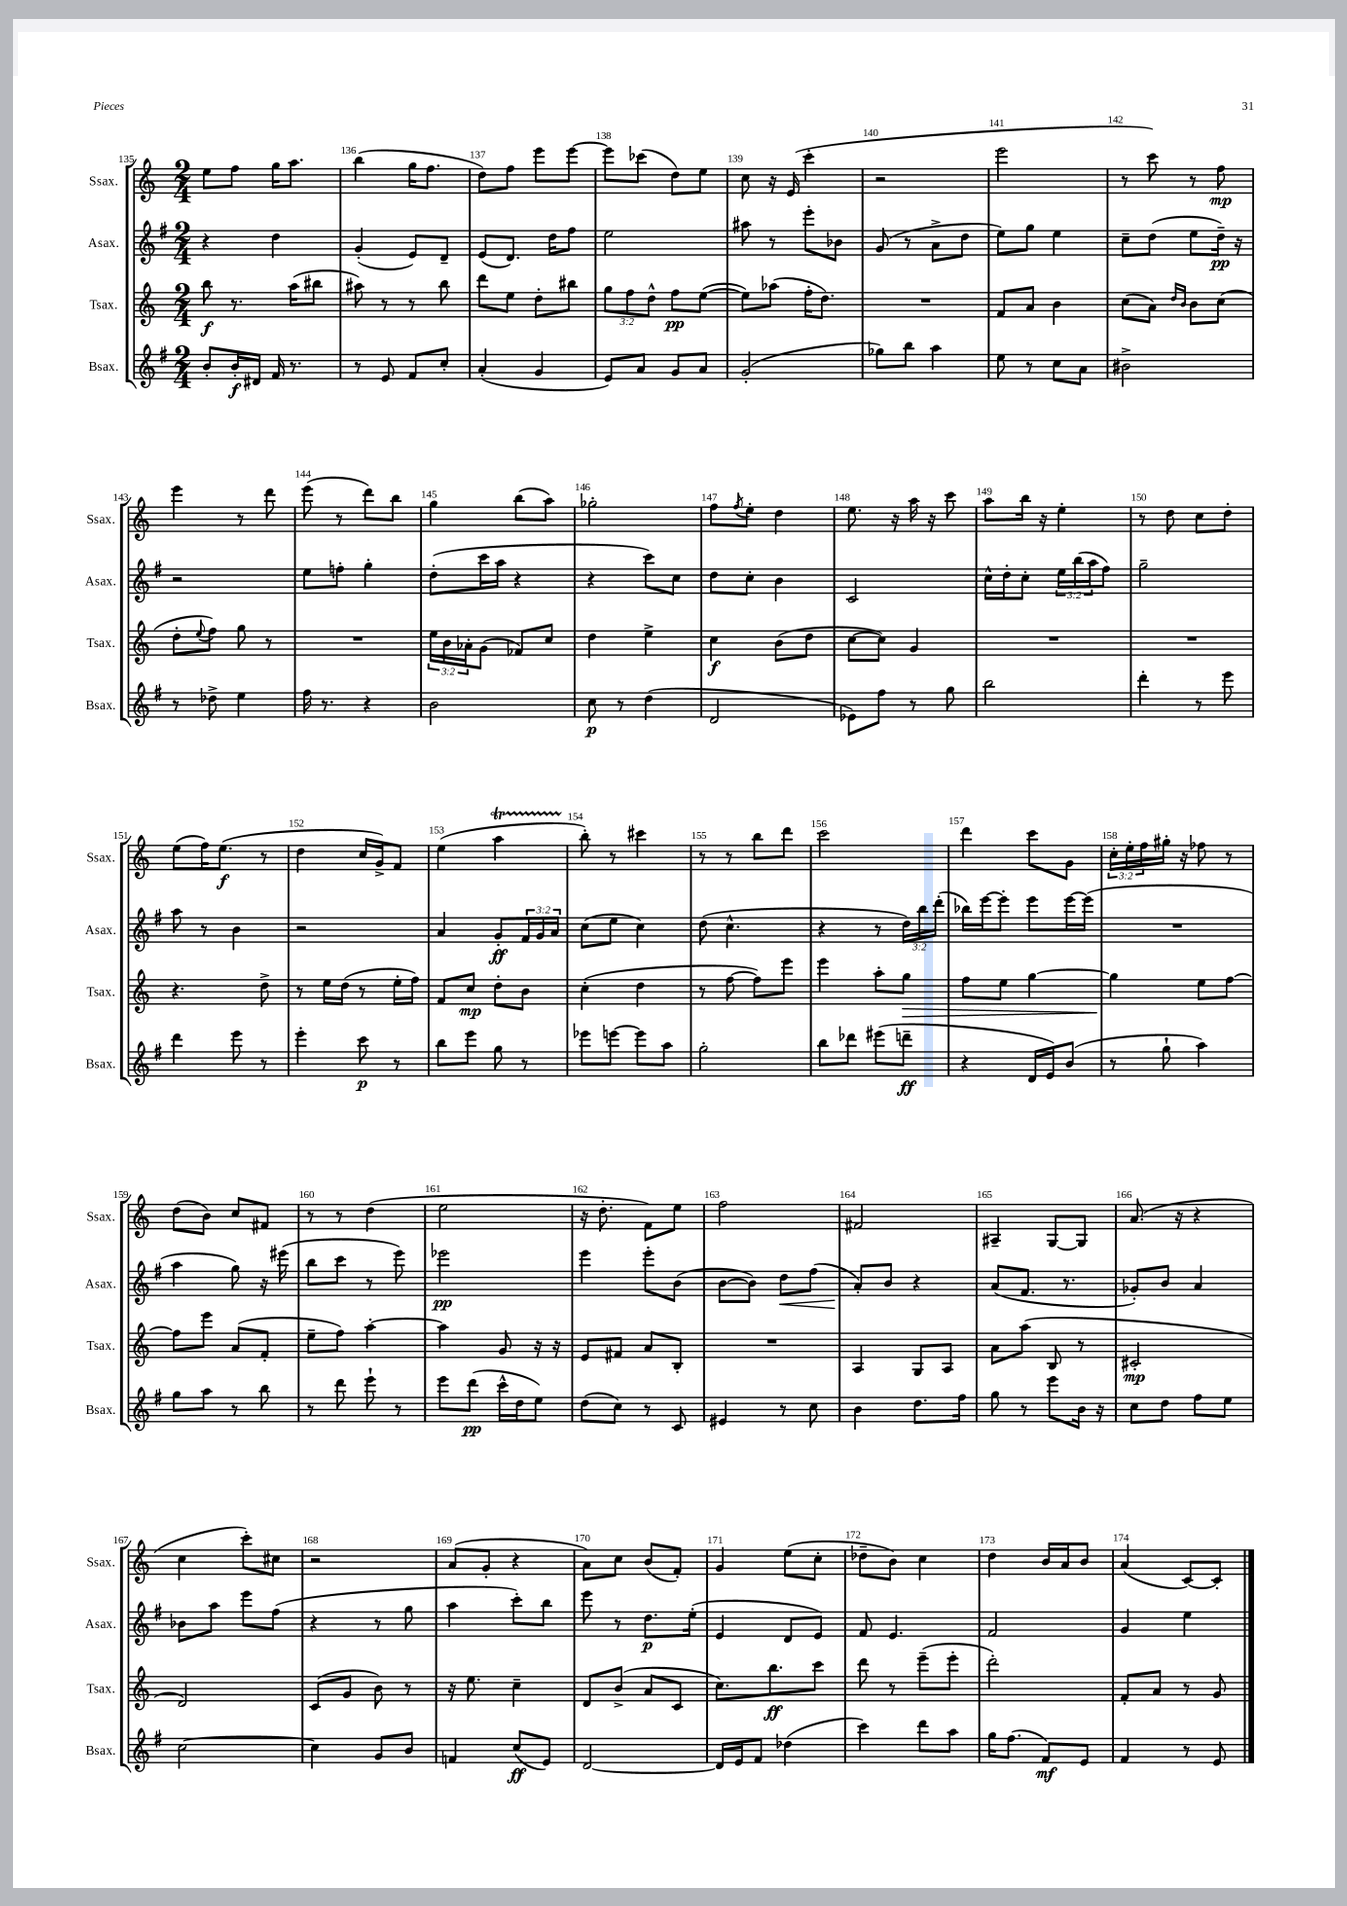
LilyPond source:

<<
\new StaffGroup <<
\new Staff = "s0" \with { instrumentName = "Ssax." shortInstrumentName = "Ssax." } {
    \clef treble \key c \major \numericTimeSignature \time 2/4 \override Staff.TupletNumber.text = #tuplet-number::calc-fraction-text
    e''8 f''8 g''16 a''8. |
    b''4( g''16 f''8. |
    d''8) f''8 e'''8 e'''8~ |
    e'''8 ces'''8( d''8) e''8 |
    c''8 r16 e'16( c'''4-. |
    r2 |
    e'''2 |
    r8 c'''8) r8 f''8\mp |
    e'''4 r8 d'''8 |
    e'''8( r8 d'''8) b''8 |
    g''4 b''8( a''8) |
    ges''2-. |
    f''8 \acciaccatura { f''8 } e''8-. d''4 |
    e''8. r16 a''16 r16 c'''8 |
    a''8 b''16 r16 e''4-. |
    r8 d''8 c''8 d''8-. |
    e''8( f''16) e''8.\f( r8 |
    d''4 c''16 g'16->) f'8 |
    e''4( a''4\startTrillSpan |
    b''8-.\stopTrillSpan) r8 cis'''4 |
    r8 r8 b''8 d'''8 |
    c'''2 |
    d'''4 c'''8 g'8 |
    \tuplet 3/2 { c''16-. e''16-. f''16 } gis''16-. r16 fes''8 r8 |
    d''8( b'8) c''8 fis'8 |
    r8 r8 d''4( |
    e''2 |
    r16 d''8.-. f'8) e''8 |
    f''2 |
    fis'2 |
    ais4-- g8~ g8 |
    a'8.( r16 r4 |
    c''4 c'''8-.) cis''8 |
    r2 |
    a'8( g'8-. r4 |
    a'8) c''8 b'8( f'8-.) |
    g'4 e''8( c''8-. |
    des''8-- b'8) c''4 |
    d''4 b'16 a'16 b'8 |
    a'4( c'8~) c'8-. \bar "|." |
}
\new Staff = "s1" \with { instrumentName = "Asax." shortInstrumentName = "Asax." } {
    \clef treble \key g \major \numericTimeSignature \time 2/4 \override Staff.TupletNumber.text = #tuplet-number::calc-fraction-text
    r4 d''4 |
    g'4-.( e'8) d'8-- |
    e'8( d'8.) d''16 fis''8 |
    e''2 |
    ais''8 r8 e'''8-. bes'8 |
    g'8( r8 a'8-> d''8 |
    e''8) g''8 e''4 |
    c''8-- d''8( e''8 d''16--\pp) r16 |
    r2 |
    e''8 f''8-. g''4-. |
    d''8-.( c'''16 a''16 r4 |
    r4 c'''8) c''8 |
    d''8 c''8-. b'4 |
    c'2 |
    c''16-^ d''16-. c''8-. \tuplet 3/2 { e''16 b''16( a''16 } fis''8) |
    g''2-- |
    a''8 r8 b'4 |
    r2 |
    a'4 g'8-.\ff \tuplet 3/2 { fis'16 g'16 a'16 } |
    c''8( e''8 c''4) |
    d''8( c''4.-^ |
    r4 r8 \tuplet 3/2 { d''16) b''16 d'''16-.( } |
    bes''16) e'''16~ e'''8-. e'''8 e'''16~ e'''16( |
    R2 |
    a''4 g''8) r16 eis'''16( |
    b''8 c'''8 r8 e'''8) |
    ees'''2\pp |
    e'''4 e'''8-. b'8( |
    b'8~ b'8) d''8\< fis''8( |
    a'8-.\!) b'8 r4 |
    a'8( fis'8. r8. |
    ges'8-.) b'8 a'4 |
    bes'8 a''8 e'''8 fis''8( |
    r4 r8 g''8 |
    a''4 c'''8-.) b''8 |
    e'''8 r8 d''8.\p e''16-.( |
    e'4 d'8 e'8) |
    fis'8 e'4. |
    fis'2 |
    g'4 e''4 \bar "|." |
}
\new Staff = "s2" \with { instrumentName = "Tsax." shortInstrumentName = "Tsax." } {
    \clef treble \key c \major \numericTimeSignature \time 2/4 \override Staff.TupletNumber.text = #tuplet-number::calc-fraction-text
    b''8\f r8. a''16( bis''8 |
    ais''8) r8 r8 b''8 |
    d'''8 e''8 d''8-. bis''8 |
    \tuplet 3/2 { g''8 f''8 d''8-^ } f''8\pp e''8~( |
    e''8) aes''8( f''16-. d''8.) |
    R2 |
    f'8 a'8 b'4 |
    c''8( a'8) \grace { d''16 b'16 } b'8 c''8( |
    d''8-. \appoggiatura { e''8 } f''8) g''8 r8 |
    R2 |
    \tuplet 3/2 { e''16 b'16 aes'16-. } g'8( fes'8) c''8 |
    d''4 e''4-> |
    c''4\f b'8( d''8 |
    c''8~ c''8) g'4 |
    R2 |
    R2 |
    r4. d''8-> |
    r8 e''16 d''16( r8 e''16-. f''16) |
    f'8 c''8\mp d''8-. b'8 |
    c''4-.( d''4 |
    r8 f''8~ f''8) e'''8 |
    e'''4 a''8-. g''8\> |
    f''8 e''8 g''4~ |
    g''4\! e''8 f''8~ |
    f''8 e'''8 a'8( f'8-. |
    e''8-- f''8) a''4~-. |
    a''4 g'8 r16 r16 |
    e'8 fis'8 a'8 b8-. |
    R2 |
    a4 g8 a8 |
    a'8 a''8( b8 r8 |
    cis'2-.\mp |
    d'2) |
    c'8( g'8 b'8) r8 |
    r16 e''8. c''4-- |
    d'8 b'8->( a'8 c'8 |
    c''8.) b''8.\ff c'''8 |
    d'''8 r8 e'''8--( e'''8-. |
    d'''2-.) |
    f'8-. a'8 r8 g'8 \bar "|." |
}
\new Staff = "s3" \with { instrumentName = "Bsax." shortInstrumentName = "Bsax." } {
    \clef treble \key g \major \numericTimeSignature \time 2/4
    b'8-. b'16-.\f dis'16 fis'16 r8. |
    r8 e'8 fis'8 c''8-. |
    a'4-.( g'4 |
    e'8) a'8 g'8 a'8 |
    g'2-.( |
    ges''8) b''8 a''4 |
    e''8 r8 c''8 a'8 |
    bis'2-> |
    r8 des''8-> e''4 |
    fis''16 r8. r4 |
    b'2 |
    c''8\p r8 d''4( |
    d'2 |
    ees'8) fis''8 r8 g''8 |
    b''2 |
    d'''4-. r8 e'''8 |
    d'''4 e'''8 r8 |
    e'''4-. c'''8\p r8 |
    b''8 e'''8 g''8 r8 |
    ees'''8 e'''8~ e'''8 a''8 |
    g''2-. |
    b''8 des'''8 eis'''8( d'''8--\ff |
    r4 d'16 e'16) b'8( |
    r8 g''8-! a''4) |
    g''8 a''8 r8 b''8 |
    r8 d'''8 e'''8-! r8 |
    e'''8 d'''8\pp( c'''16-^ d''16 e''8) |
    d''8( c''8) r8 c'8 |
    eis'4 r8 c''8 |
    b'4 d''8. fis''16 |
    g''8 r8 e'''8 b'16 r16 |
    c''8 d''8 fis''8 e''8 |
    c''2~ |
    c''4 g'8 b'8 |
    f'4 c''8\ff( e'8) |
    d'2~ |
    d'16 e'16 fis'8 des''4( |
    c'''4) d'''8 a''8 |
    g''16 fis''8.( fis'8\mf) e'8 |
    fis'4 r8 e'8 \bar "|." |
}
>>
>>
\layout { \context { \Score currentBarNumber = #135 \override BarNumber.break-visibility = ##(#f #t #t) barNumberVisibility = #all-bar-numbers-visible } }
